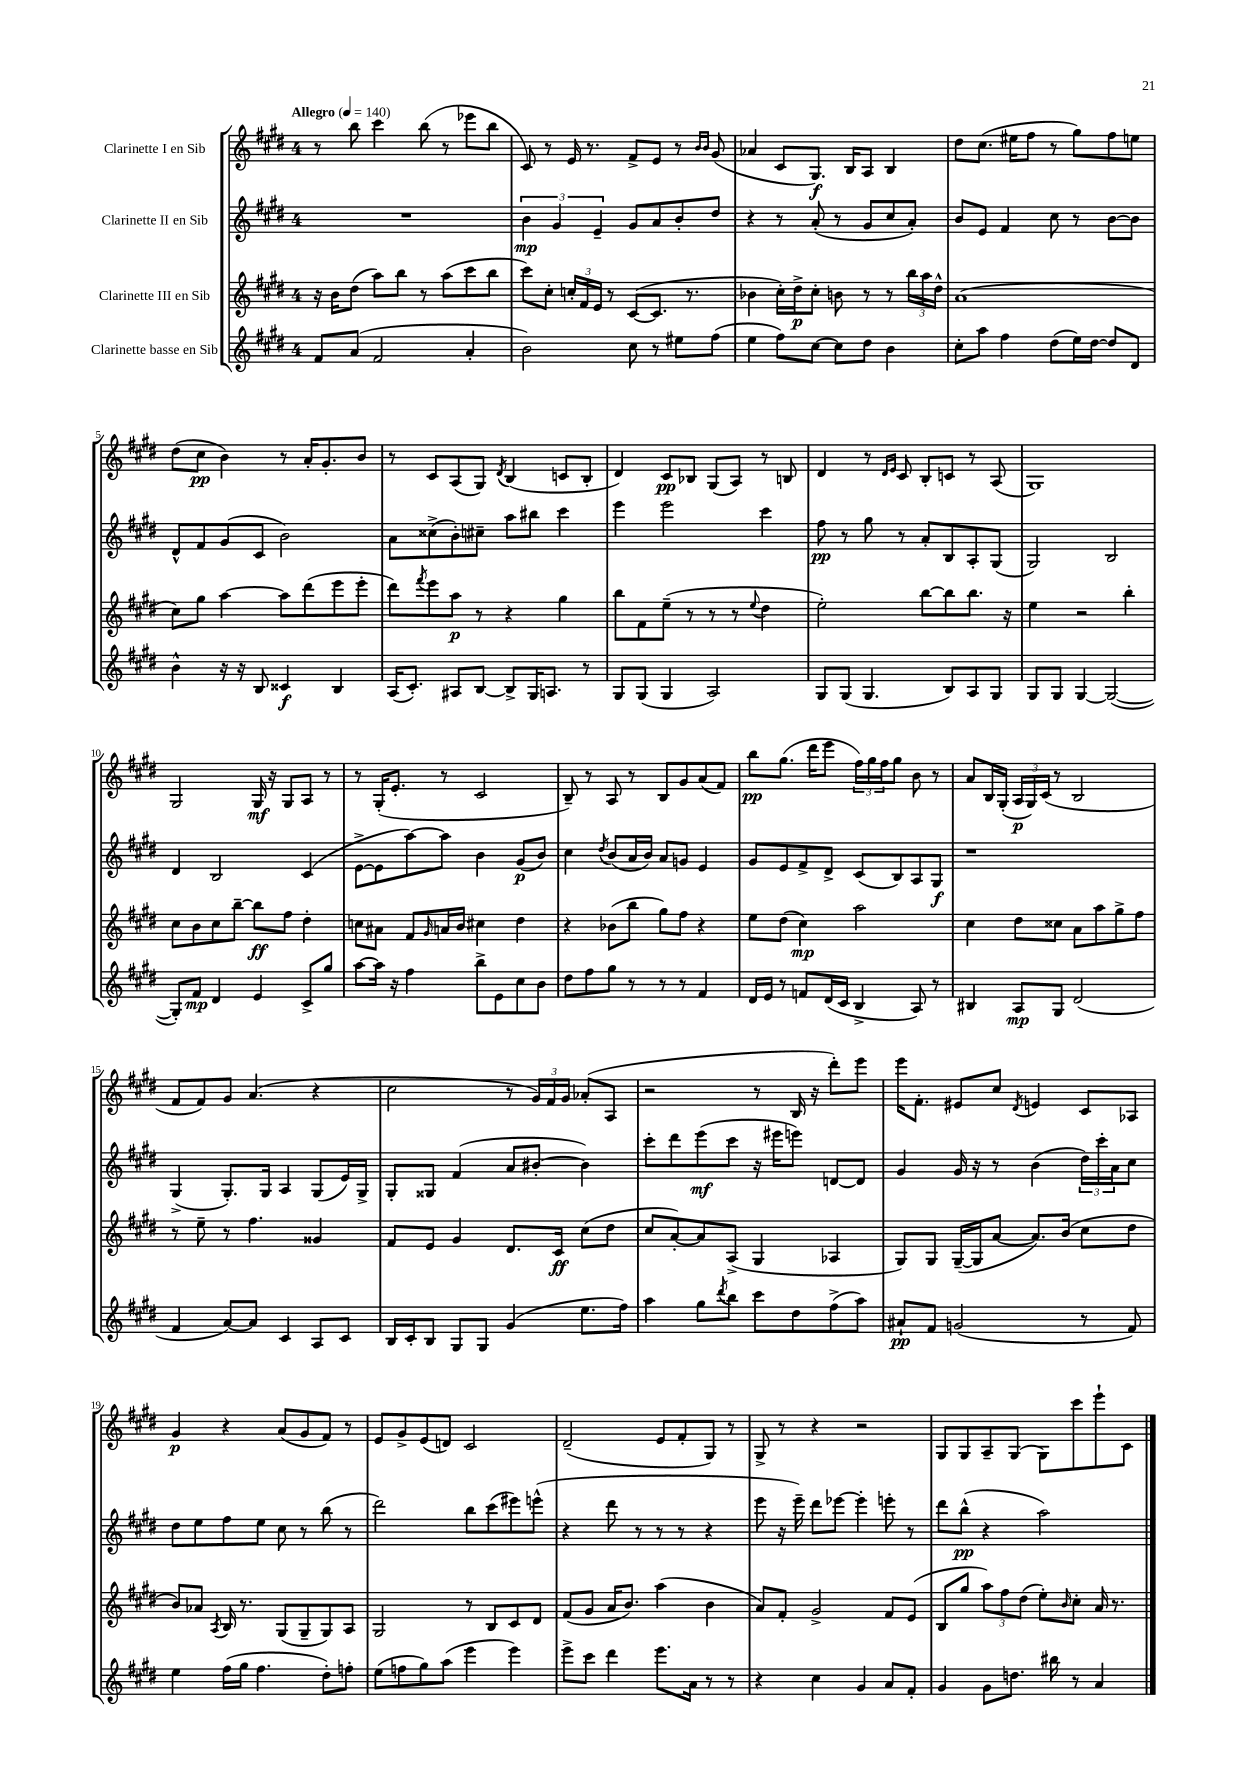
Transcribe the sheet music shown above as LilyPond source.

<<
\new StaffGroup <<
\new Staff = "s0" \with { instrumentName = "Clarinette I en Sib" } {
    \clef treble \key e \major \once \override Staff.TimeSignature.style = #'single-digit \time 4/4 \tempo "Allegro" 4 = 140
    r8 b''8 cis'''4 b''8( r8 ees'''8 b''8 |
    cis'8) r8 e'16 r8. fis'8-> e'8 r8 \grace { b'16 b'16 } gis'8( |
    aes'4 cis'8 gis8.\f) b16 a8 b4 |
    dis''8 cis''8.( eis''16 fis''8 r8 gis''8) fis''8 e''8 |
    dis''8( cis''8\pp b'4) r8 a'16-. gis'8.-. b'8 |
    r8 cis'8 a8( gis8) \acciaccatura { dis'8 } b4( c'8 b8-. |
    dis'4) cis'8\pp bes8 gis8( a8) r8 b8 |
    dis'4 r8 \grace { dis'16 e'16 } cis'8 b8-. c'8 r8 a8( |
    gis1) |
    gis2 gis16\mf r16 gis8 a8 r8 |
    r8 gis16-.( e'8.-. r8 cis'2 |
    b8--) r8 a8 r8 b8 gis'8 a'8( fis'8) |
    b''8\pp gis''8.( dis'''16 e'''8 \tuplet 3/2 { fis''16) gis''16 fis''16 } gis''8 b'8 r8 |
    a'8 b16 gis16-.( \tuplet 3/2 { a16\p gis16) cis'16( } r8 b2 |
    fis'8 fis'8) gis'8 a'4.( r4 |
    cis''2 r8 \tuplet 3/2 { gis'16) fis'16 gis'16 } aes'8-.( a8 |
    r2 r8 b16 r16 dis'''8-.) e'''8 |
    e'''16 fis'8.-. eis'8 cis''8 \acciaccatura { dis'8 } e'4 cis'8 aes8 |
    gis'4\p r4 a'8( gis'8 fis'8) r8 |
    e'8 gis'8-> e'8( d'8) cis'2 |
    dis'2--( e'8 fis'8-. gis8) r8 |
    gis8-> r8 r4 r2 |
    gis8 gis8 a8-- gis8( gis8) cis'''8 e'''8-! cis'8 \bar "|." |
}
\new Staff = "s1" \with { instrumentName = "Clarinette II en Sib" } {
    \clef treble \key e \major \once \override Staff.TimeSignature.style = #'single-digit \time 4/4
    R1 |
    \tuplet 3/2 { b'4\mp gis'4 e'4-- } gis'8 a'8 b'8-. dis''8 |
    r4 r8 a'8-.( r8 gis'8 cis''8 a'8-.) |
    b'8 e'8 fis'4 cis''8 r8 b'8~ b'8 |
    dis'8-^ fis'8 gis'8( cis'8 b'2) |
    a'8 cisis''8->( b'8-.) cis''8-- a''8 bis''8 cis'''4 |
    e'''4 e'''2 cis'''4 |
    fis''8\pp r8 gis''8 r8 a'8-. b8 a8-. gis8( |
    gis2) b2 |
    dis'4 b2 cis'4( |
    e'8~-> e'8 a''8~) a''8 b'4 gis'8\p( b'8) |
    cis''4 \acciaccatura { dis''8 } b'8( a'16 b'16) a'8 g'8 e'4 |
    gis'8 e'8 fis'8-> dis'8-> cis'8( b8) a8 gis8\f |
    r1 |
    gis4->( gis8.-.) gis16 a4 gis8( e'16) gis16-> |
    gis8-. gisis8 fis'4( a'8 bis'8~-. bis'4) |
    cis'''8-. dis'''8 e'''8\mf( cis'''8 r16 eis'''16 e'''8) d'8~ d'8 |
    gis'4 gis'16 r16 r8 b'4( \tuplet 3/2 { dis''16) cis'''16-. a'16 } cis''8 |
    dis''8 e''8 fis''8 e''8 cis''8 r8 b''8( r8 |
    dis'''2) b''8 cis'''8( eis'''8) e'''8-^( |
    r4 dis'''8 r8 r8 r8 r4 |
    e'''8 r16 e'''16--) dis'''8 ees'''8~ ees'''4-. e'''8-. r8 |
    dis'''8 b''8-^\pp( r4 a''2) \bar "|." |
}
\new Staff = "s2" \with { instrumentName = "Clarinette III en Sib" } {
    \clef treble \key e \major \once \override Staff.TimeSignature.style = #'single-digit \time 4/4
    r16 b'16 dis''8( a''8) b''8 r8 a''8( cis'''8 b''8 |
    cis'''8) cis''8-. \tuplet 3/2 { c''16-. fis'16 e'16 } r8 cis'8~( cis'8. r8. |
    bes'4 cis''16-.) dis''16->\p cis''8-. b'8 r8 r8 \tuplet 3/2 { b''16 a''16 dis''16-^ } |
    a'1( |
    cis''8) gis''8 a''4~ a''8 dis'''8( e'''8 e'''8-. |
    dis'''8) \acciaccatura { fis'''8 } e'''8 a''8\p r8 r4 gis''4 |
    b''8 fis'8 e''8--( r8 r8 r8 \appoggiatura { e''8 } dis''4 |
    e''2-.) b''8~ b''8 b''8. r16 |
    e''4 r2 b''4-. |
    cis''8 b'8 cis''8 b''8~-- b''8\ff fis''8 dis''4-. |
    c''8 ais'8 fis'8 \grace { gis'16 } a'16 b'16 cis''4 dis''4 |
    r4 bes'8( b''8 gis''8) fis''8 r4 |
    e''8 dis''8( cis''4\mp) a''2 |
    cis''4 dis''8 cisis''8 a'8 a''8 gis''8-> fis''8 |
    r8 e''8-- r8 fis''4. gisis'4 |
    fis'8 e'8 gis'4 dis'8. cis'16\ff cis''8( dis''8 |
    cis''8 a'8~-.) a'8 a8->( gis4 aes4 |
    gis8) gis8 gis16~--( gis16 a'8~ a'8.) b'16( cis''8 dis''8 |
    b'8) aes'8 \acciaccatura { a8 } b16 r8. gis8( gis8-- gis8) a8 |
    gis2 r8 b8 cis'8 dis'8 |
    fis'8( gis'8 a'16 b'8.) a''4( b'4 |
    a'8) fis'8-. gis'2-> fis'8 e'8( |
    b8 gis''8 \tuplet 3/2 { a''8) fis''8 dis''8( } e''8-.) \grace { b'16 } cis''8-. a'16 r8. \bar "|." |
}
\new Staff = "s3" \with { instrumentName = "Clarinette basse en Sib" } {
    \clef treble \key e \major \once \override Staff.TimeSignature.style = #'single-digit \time 4/4
    fis'8 a'8( fis'2 a'4-. |
    b'2) cis''8 r8 eis''8 fis''8( |
    e''4 fis''8) cis''8~ cis''8 dis''8 b'4 |
    cis''8-. a''8 fis''4 dis''8( e''16) dis''16~ dis''8 dis'8 |
    b'4-^ r16 r16 b8 cisis'4\f b4 |
    a16( cis'8.-.) ais8 b8~ b8-> gis16 a8. r8 |
    gis8 gis8( gis4 a2) |
    gis8 gis8( gis4. b8) a8 gis8 |
    gis8 gis8 gis4~ gis2~( |
    gis8-.) fis'8\mp dis'4 e'4 cis'8-> gis''8 |
    a''8~ a''16 r16 fis''4 b''8-> e'8 cis''8 b'8 |
    dis''8 fis''8 gis''8 r8 r8 r8 fis'4 |
    dis'16 e'16 r8 f'8 dis'16( cis'16 b4-> a8) r8 |
    bis4 a8\mp gis8 dis'2( |
    fis'4 a'8~) a'8 cis'4 a8 cis'8 |
    b16 cis'16-. b8 gis8 gis8 gis'4( e''8. fis''16) |
    a''4 gis''8 \acciaccatura { dis'''8 } b''8 cis'''8 dis''8 fis''8->( a''8) |
    ais'8-!\pp fis'8 g'2( r8 fis'8) |
    e''4 fis''16( gis''16 fis''4. dis''8-.) f''8-. |
    e''8( f''8 gis''8) a''8( e'''4 e'''4) |
    e'''8-> cis'''8 dis'''4 e'''8. a'16 r8 r8 |
    r4 cis''4 gis'4 a'8 fis'8-. |
    gis'4 gis'8 d''8. bis''16 r8 a'4 \bar "|." |
}
>>
>>
